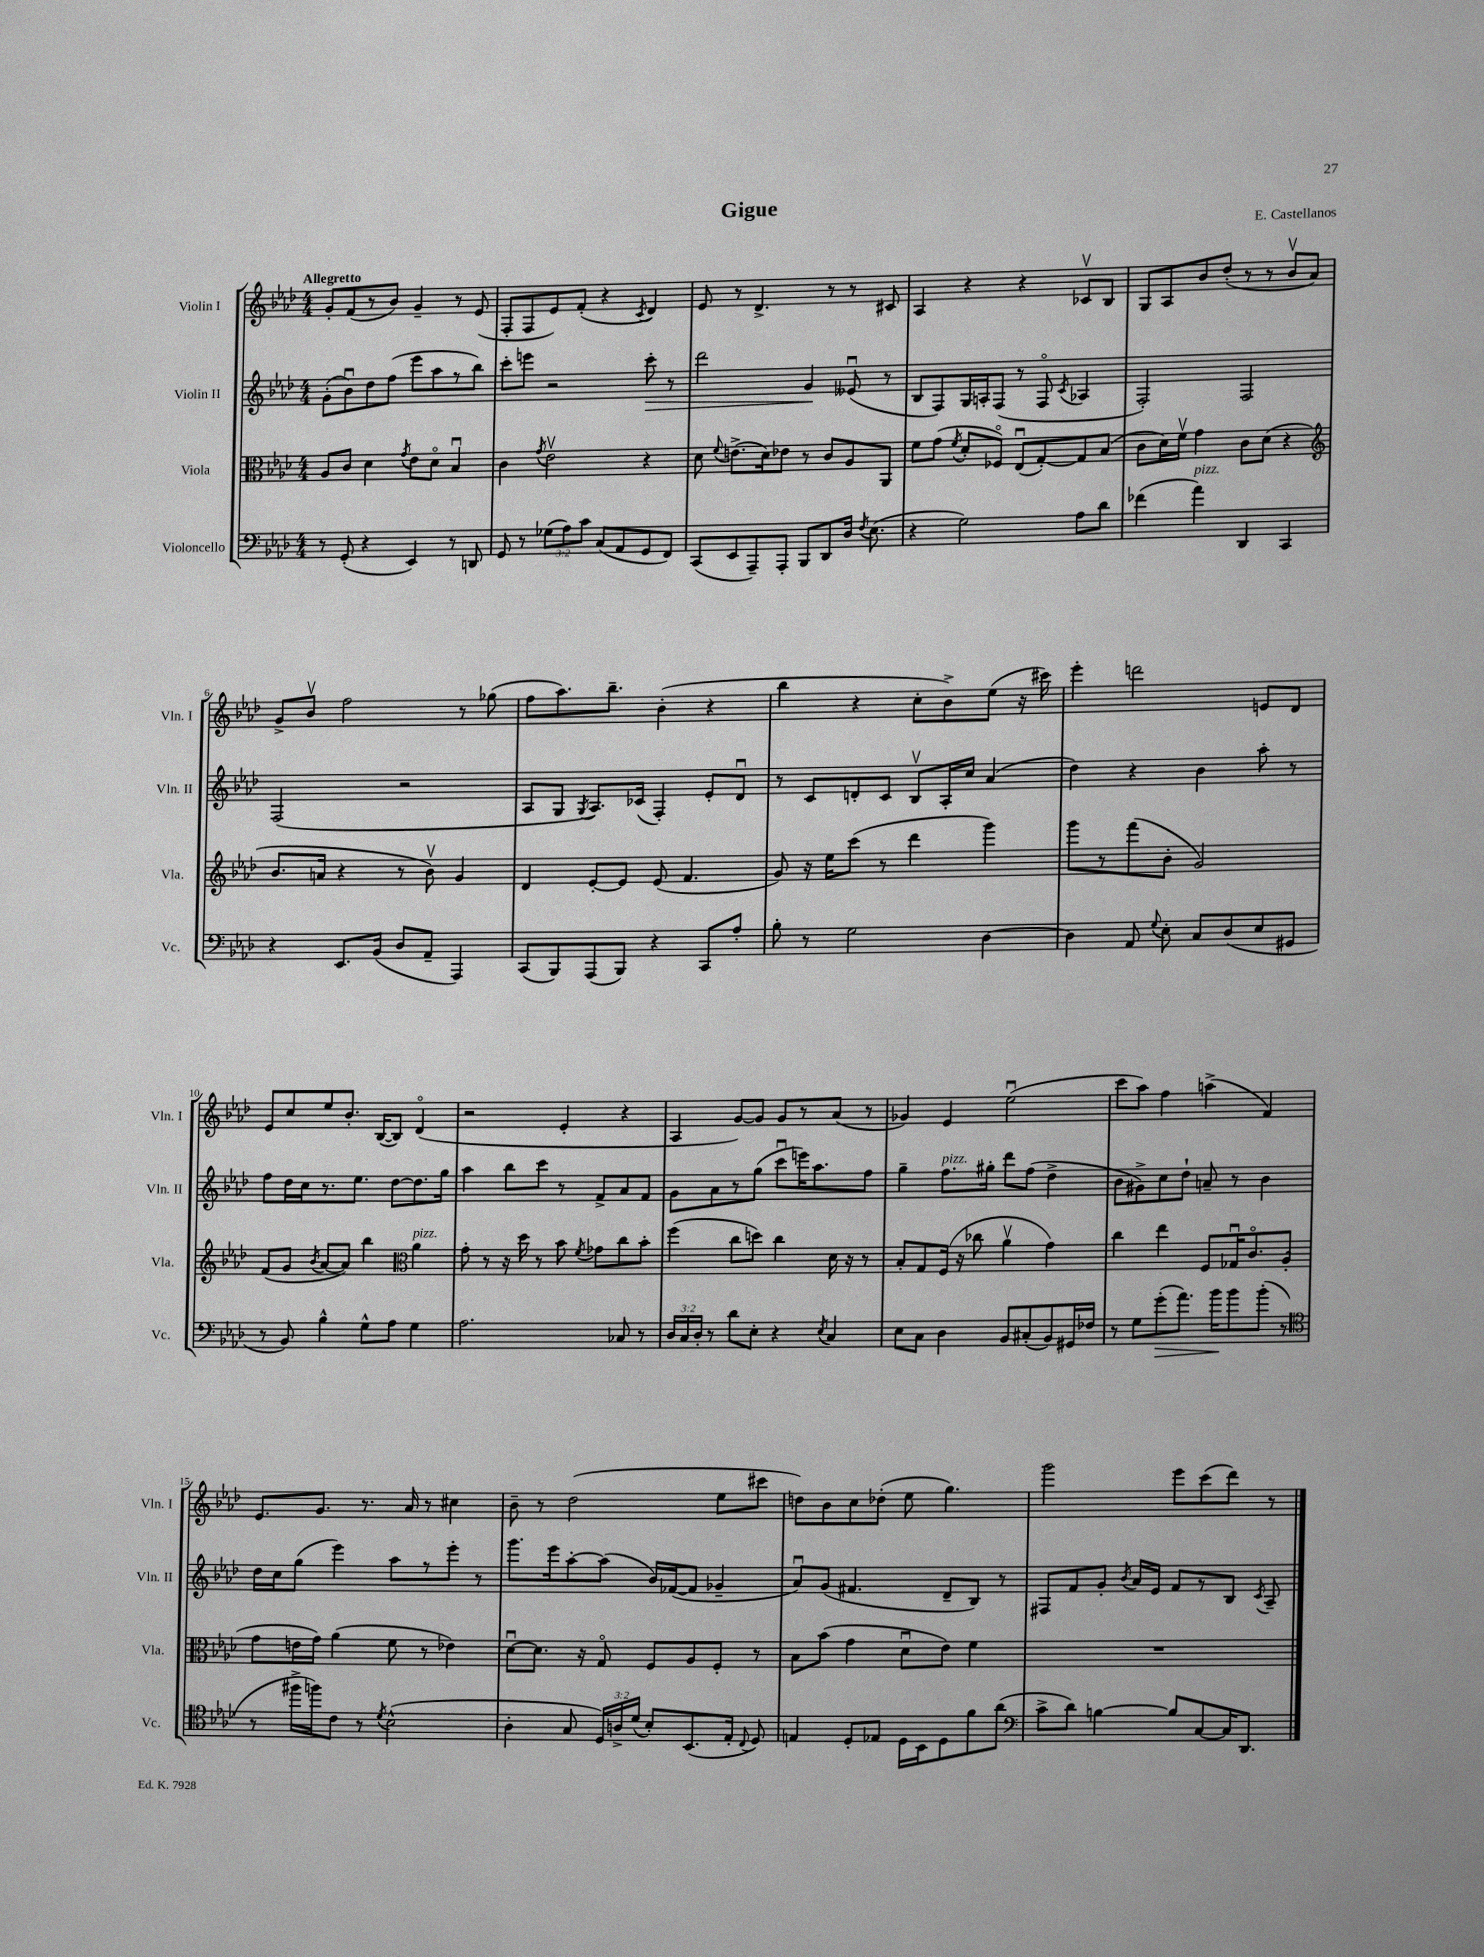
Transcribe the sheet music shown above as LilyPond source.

\header { title = "Gigue" composer = "E. Castellanos" }
<<
\new StaffGroup <<
\new Staff = "s0" \with { instrumentName = "Violin I" shortInstrumentName = "Vln. I" } {
    \clef treble \key aes \major \numericTimeSignature \time 4/4 \tempo "Allegretto"
    \autoBeamOff g'8[-. f'8( r8 bes'8]) g'4-- r8 ees'8( |
    f8[-. f8 ees'8) f'8]-.( r4 \acciaccatura { c'8 } des'4) |
    ees'8 r8 des'4.-> r8 r8 cis'8 |
    aes4 r4 r4 ces'8[\upbow bes8] |
    g8[ aes8 bes'8 des''8]-.( r8 r8 bes'8[\upbow aes'8]) |
    g'8[-> bes'8]\upbow f''2 r8 ges''8( |
    f''8[ aes''8.) bes''8.]-- bes'4-.( r4 |
    bes''4 r4 c''8[-. bes'8->) ees''8]( r16 cis'''16) |
    ees'''4-. d'''2 e'8[ des'8] |
    ees'8[ c''8 ees''8 bes'8.]-. bes16[~( bes8]) des'4\flageolet( |
    r2 ees'4-. r4 |
    aes4 g'8[~) g'8] g'8[ r8 aes'8]( r8 |
    ges'4) ees'4 ees''2\downbow( |
    c'''8[ aes''8]) f''4 a''4->( f'4) |
    ees'8.[ g'8.] r8. aes'16 r8 cis''4 |
    bes'8-- r8 des''2( ees''8[ cis'''8] |
    d''8[) bes'8 c''8 des''8]-.( ees''8 g''4.) |
    g'''2 ees'''8[ c'''8( des'''8]) r8 \bar "|." |
}
\new Staff = "s1" \with { instrumentName = "Violin II" shortInstrumentName = "Vln. II" } {
    \clef treble \key aes \major \numericTimeSignature \time 4/4
    \autoBeamOff g'8[-.( bes'8\downbow) des''8 f''8]( ees'''8[ aes''8 r8 bes''8]) |
    c'''8[-. e'''8] r2 c'''8-.\> r8 |
    des'''2 g'4\! eeses'8\downbow( r8 |
    bes8[ f8) g16 a16-. f8]( r8 f8\flageolet \acciaccatura { c'8 } aes4 |
    f2-.) f2 |
    f2( r2 |
    aes8[ g8] \acciaccatura { g8 } aes8.[) ces'16]( f4-.) ees'8[-. des'8]\downbow |
    r8 c'8[ d'8-. c'8] bes8[\upbow aes16-. c''16] aes'4( |
    des''4) r4 bes'4 aes''8-. r8 |
    f''8[ des''16 c''16 r8. ees''8.] des''8[~ des''8. g''16] |
    aes''4 bes''8[ c'''8] r8 f'8[-> aes'8 f'8] |
    g'8[ aes'8 r8 g''8]( c'''8[\downbow e'''16) aes''8. f''8] |
    g''4-- f''8.[^\markup { \italic "pizz." } gis''16]-. des'''8[ f''8]( des''4-> |
    bes'8[ gis'8->) c''8 des''8]-! a'8-- r8 bes'4 |
    des''16[ c''16 g''8]( ees'''4) aes''8[ r8 ees'''8]-. r8 |
    g'''8.[ ees'''16 aes''8~-. aes''8]( bes'16[) fes'16~( fes'8] ges'4-- |
    aes'8[\downbow) g'8]( fis'4. des'8[-- bes8]) r8 |
    fis8[ f'8 g'8]-. \acciaccatura { bes'8 } aes'16[ ees'16] f'8[ r8 bes8] \acciaccatura { c'8 } aes8-- \bar "|." |
}
\new Staff = "s2" \with { instrumentName = "Viola" shortInstrumentName = "Vla." } {
    \clef alto \key aes \major \numericTimeSignature \time 4/4
    \autoBeamOff aes8[ c'8] des'4 \acciaccatura { g'8 } ees'8[ des'8]\flageolet bes4\downbow |
    c'4 \acciaccatura { g'8 } ees'2\upbow r4 |
    des'8 \appoggiatura { f'8 } e'8.[->( des'16) ees'8] r8 c'8[ aes8 aes,8] |
    f'8[ g'8]( \acciaccatura { f'8 } des'8[-. fes8]\flageolet) ees8[\downbow( g8~-.) g8 bes8]( |
    c'8[ des'16) f'16]\upbow g'4 c'8[ des'8]( r4 |
    \clef treble bes'8.[ a'16] r4 r8 bes'8\upbow) g'4 |
    des'4 ees'8[~-. ees'8] ees'8( f'4. |
    g'8) r16 ees''16[ c'''8]( r8 des'''4 g'''4) |
    g'''8[ r8 f'''8( bes'8]-. g'2) |
    f'8[( g'8] \acciaccatura { bes'8 } aes'8[~ aes'8]) bes''4 \clef alto aes'4^\markup { \italic "pizz." } |
    g'8-. r8 r16 des''16 r8 bes'8 \acciaccatura { f'8 } ges'8[ c''8 bes'8]-. |
    f''4( c''8[ d''8]) c''4 des'16 r16 r8 |
    bes8[-. g8 f16]( r16 ces''8 aes'4\upbow g'4) |
    c''4 ees''4 f8[ ges16\downbow c'8.\flageolet aes8]-.( |
    g'8[ e'16 g'16]) aes'4( f'8 r8 ees'4) |
    des'8[~\downbow des'8.] r16 g8\flageolet f8[ aes8 f8]-. r8 |
    bes8[ bes'8]( g'4 des'8[\downbow ees'8]) f'4 |
    R1 \bar "|." |
}
\new Staff = "s3" \with { instrumentName = "Violoncello" shortInstrumentName = "Vc." } {
    \clef bass \key aes \major \numericTimeSignature \time 4/4 \override Staff.TupletNumber.text = #tuplet-number::calc-fraction-text
    \autoBeamOff r8 g,8-.( r4 ees,4) r8 d,8 |
    g,8 r8 \tuplet 3/2 { ges8[( aes8) c'8] } c8[( aes,8 g,8 f,8]) |
    c,8[( ees,8 aes,,8--) aes,,8]-. bes,,8[ des,8 des16] \acciaccatura { f8 } ees8.( |
    r4 g2) aes8[ des'8] |
    fes'4( aes'4^\markup { \italic "pizz." }) des,4 c,4 |
    r4 ees,8.[ bes,16]( des8[ aes,8]-- aes,,4) |
    c,8[( bes,,8) aes,,8( bes,,8]) r4 c,8[ aes8]-. |
    bes8-. r8 g2 des4~ |
    des4 aes,8 \appoggiatura { g8 } ees8-. c8[ des8( ees8 gis,8] |
    r8 bes,8) bes4-^ g8[-^ aes8] g4 |
    aes2. ces8 r8 |
    \tuplet 3/2 { des16[ c16 des16]-. } r8 des'8[ ees8]-. r4 \acciaccatura { ees8 } c4 |
    ees8[ c8] des4 bes,8[ cis8-.( bes,8) gis,16 fes16] |
    r8 g8[ g'8-.\>( aes'8.]) bes'16[\! bes'8 bes'8]-.( r8 |
    \clef tenor r8 fis''16[-> f''16) c'8] r8 \acciaccatura { des'8 } bes2-^( |
    aes4-. g8 \tuplet 3/2 { des16[) a16-> des'16]( } bes8[-.) bes,8.( ees16]-. \appoggiatura { c8 } des8) |
    e4 des8[-. ees8] des16[ bes,16 des8 f'8 aes'8]( |
    \clef bass c'8[-> des'8]) b4~ b8[ c8~ c16 des,8.] \bar "|." |
}
>>
>>
